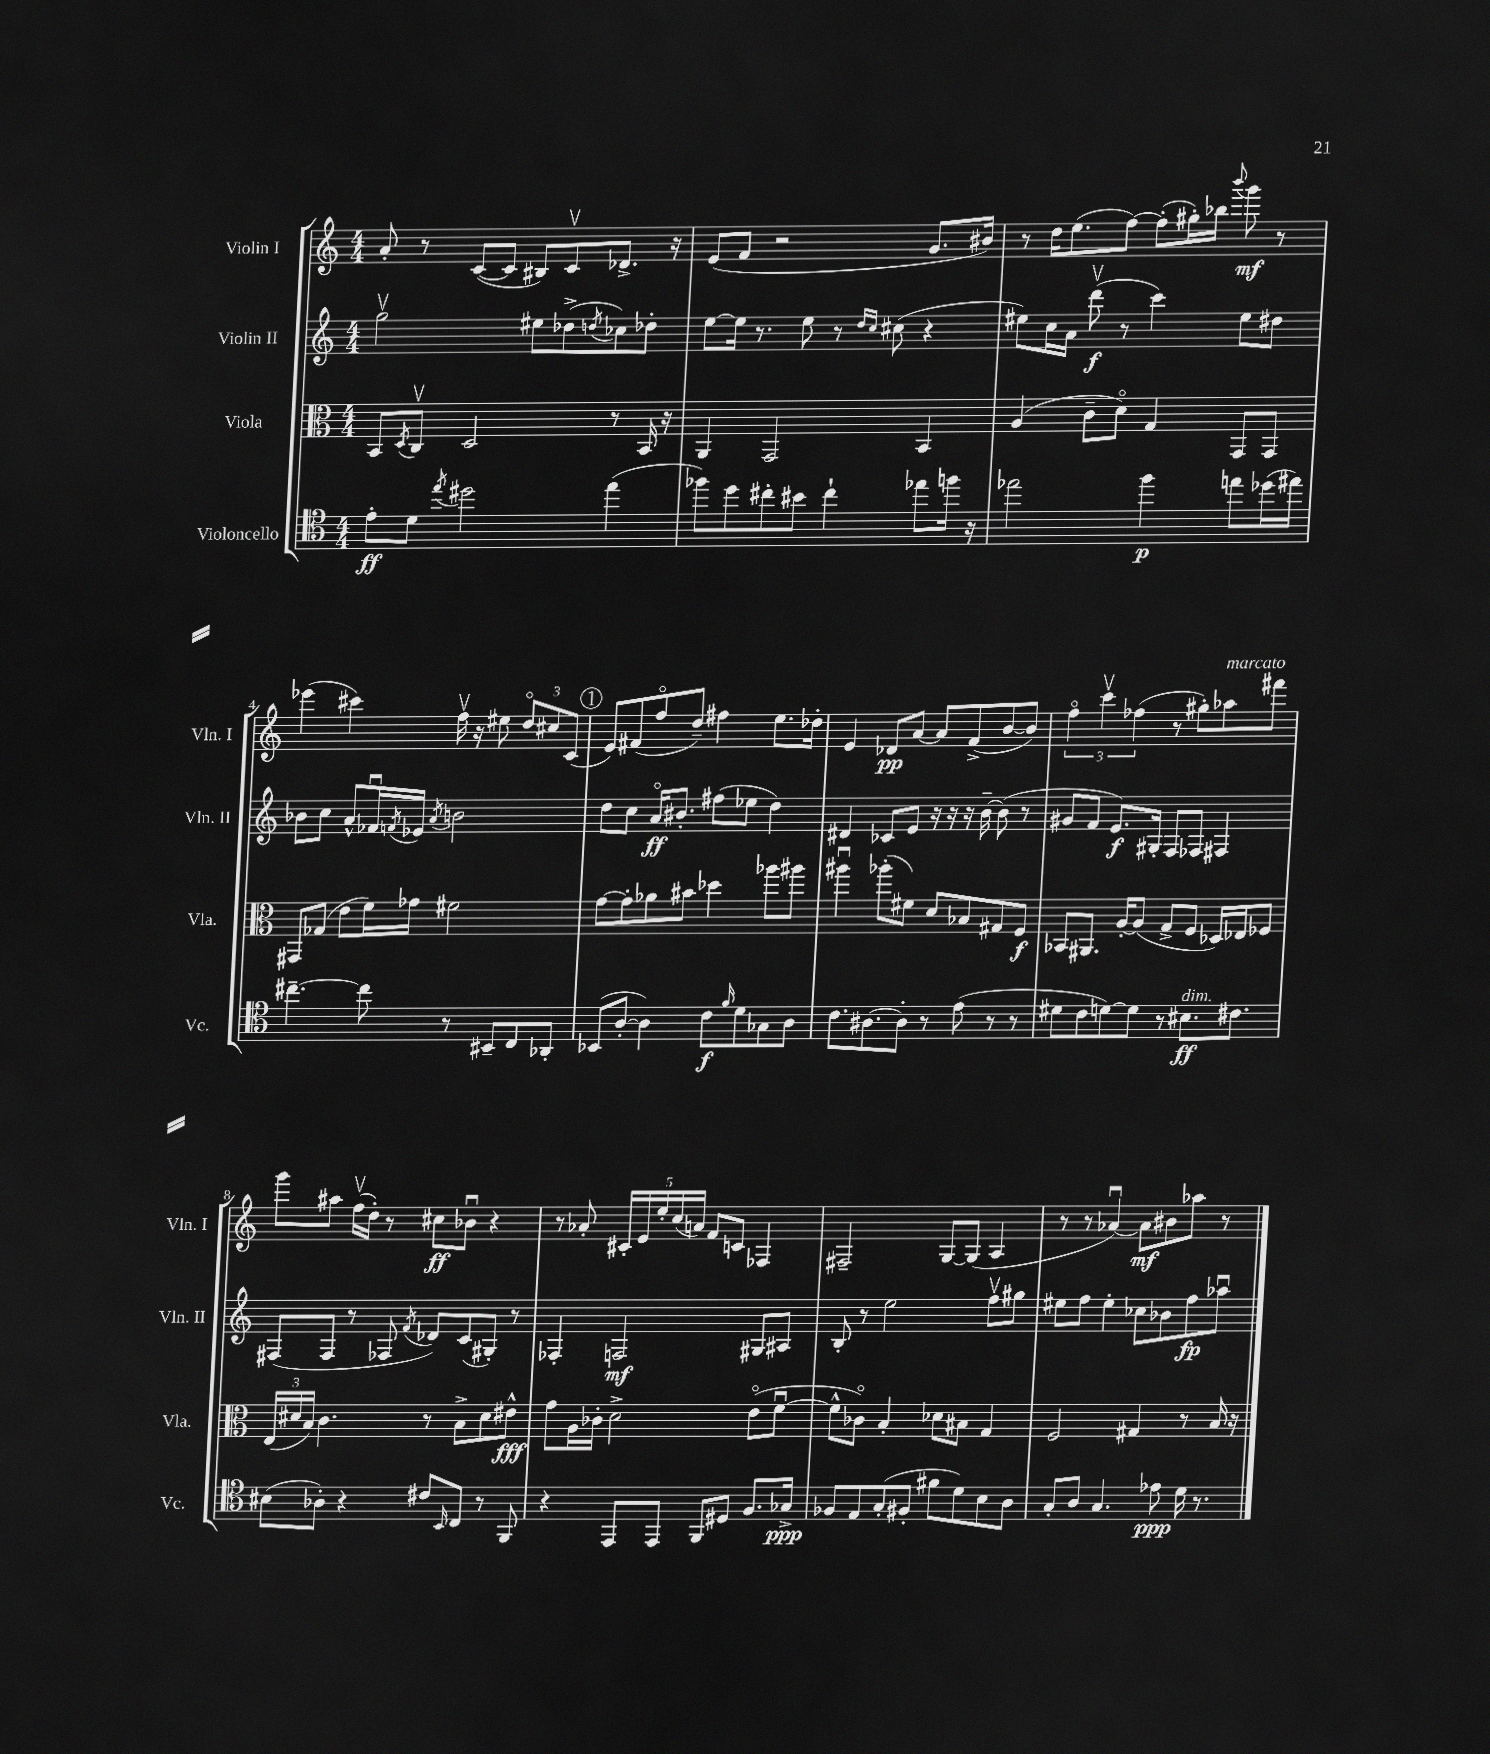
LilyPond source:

<<
\new StaffGroup <<
\new Staff = "s0" \with { instrumentName = "Violin I" shortInstrumentName = "Vln. I" } {
    \clef treble \key c \major \numericTimeSignature \time 4/4
    a'8-. r8 c'8~( c'8 bis8) c'8\upbow des'8.-> r16 |
    e'8( f'8 r2 g'8. bis'16) |
    r8 d''16 e''8.( f''8~) f''8-.( gis''16-.) bes''16 \appoggiatura { b'''8 } g'''8\mf r8 |
    ees'''4( cis'''4) f''16\upbow r16 eis''8 \tuplet 3/2 { d''8\flageolet cis''8 c'8( } |
    \mark \markup { \circle "1" } e'8) fis'8( f''8\flageolet d''8--) fis''4 e''8. des''16-. |
    e'4 des'8\pp a'8~ a'8 f'8->( b'8~ b'8) |
    \tuplet 3/2 { f''4\flageolet c'''4\upbow fes''4( } r8 gis''8-.) aes''8^\markup { \italic "marcato" } fis'''8 |
    g'''8 ais''8 f''16\upbow( d''16-.) r8 cis''8\ff bes'8\downbow r4 |
    r8 aes'8-. \tuplet 5/4 { cis'16-. e'16 e''16-. c''16( a'16) } f'8 c'8 fes4 |
    fis2-- g8~ g8( a4 |
    r8 r8 aes'4~\downbow) aes'8\mf bis'8 aes''8 r8 \bar "|." |
}
\new Staff = "s1" \with { instrumentName = "Violin II" shortInstrumentName = "Vln. II" } {
    \clef treble \key c \major \numericTimeSignature \time 4/4
    g''2\upbow eis''8 des''8->( \acciaccatura { d''8 } ces''8) des''8-. |
    e''8~ e''16 r8. e''8 r8 \grace { d''16 c''16 } cis''8( r4 |
    eis''8) c''16 a'16 d'''8\upbow\f( r8 c'''4) eis''8 dis''8 |
    bes'8 c''8 a'8-^ fes'16\downbow \acciaccatura { f'8 } ees'16 \acciaccatura { a'8 } b'2 |
    \mark \markup { \circle "1" } d''8 c''8 a'16\flageolet\ff bis'8.-. fis''8( ees''8 d''4) |
    dis'4 ces'8 e'8 r16 r16 r16 b'16~-- b'8( r8 |
    gis'8 f'8 e'8.\f) gis16-. f8 fes8 fis4 |
    fis8( fis8 r8 fes8 \acciaccatura { f'8 } des'8) c'8( gis8-.) r8 |
    fes4-. f2\mf gis8 ais8 |
    b8-. r8 e''2 f''8\upbow gis''8 |
    eis''8 f''8 eis''4-. ces''8 bes'8 f''8\fp aes''8\downbow \bar "|." |
}
\new Staff = "s2" \with { instrumentName = "Viola" shortInstrumentName = "Vla." } {
    \clef alto \key c \major \numericTimeSignature \time 4/4
    b,8 \acciaccatura { d8 } c8\upbow d2 r8 b,16 r16 |
    a,4 g,2 b,4 |
    a4( c'8-- d'8\flageolet) g4 g,8 g,8 |
    gis,8 ges8( e'8 f'16) ges'16 fis'2 |
    \mark \markup { \circle "1" } g'8~ g'8-. aes'8 bis'8 des''4 aes''8 ais''8 |
    ais''4\downbow aes''8-.( fis'8) d'8 bes8 gis8 f8\f |
    bes,8 ais,8. a16~-. a8( g8-> f8 des16) ees16 fes8 |
    \tuplet 3/2 { e16( dis'16 b16) } c'4. r8 b8-> dis'8 eis'8-^\fff |
    g'8 a16 ces'16-. d'2-> e'8\flageolet( f'8~\downbow |
    f'8-^ ces'8\flageolet) b4-. des'8 bis8 g4 |
    f2 gis4 r8 b16 r16 \bar "|." |
}
\new Staff = "s3" \with { instrumentName = "Violoncello" shortInstrumentName = "Vc." } {
    \clef tenor \key c \major \numericTimeSignature \time 4/4
    e'8-.\ff d'8 \acciaccatura { e''8 } dis''2 e''4( |
    fes''8) d''8 cis''8-. bis'8 cis''4-! ees''8 f''16 r16 |
    ees''2 f''4\p e''8 des''16( eis''16) |
    cis''4.~-- cis''8 r8 bis,8-- c8 aes,8-. |
    \mark \markup { \circle "1" } bes,8( a8~-. a4) c'8\f \grace { f'16 } d'8 ges8 a8 |
    c'8. ais8.~ ais8-. r8 e'8( r8 r8 |
    dis'8 c'8 d'8~) d'8 r8 bis8.\ff^\markup { \italic "dim." } cis'8. |
    bis8( aes8-.) r4 cis'8 \grace { b,16 } c8 r8 f,8 |
    r4 e,8 e,8 f,8 dis8 f8. ges16->\ppp |
    fes8 e8 g8-.( fis8-. fis'8 d'8) b8 a8 |
    g8-. a8 g4. ees'8\ppp d'16 r8. \bar "|." |
}
>>
>>
